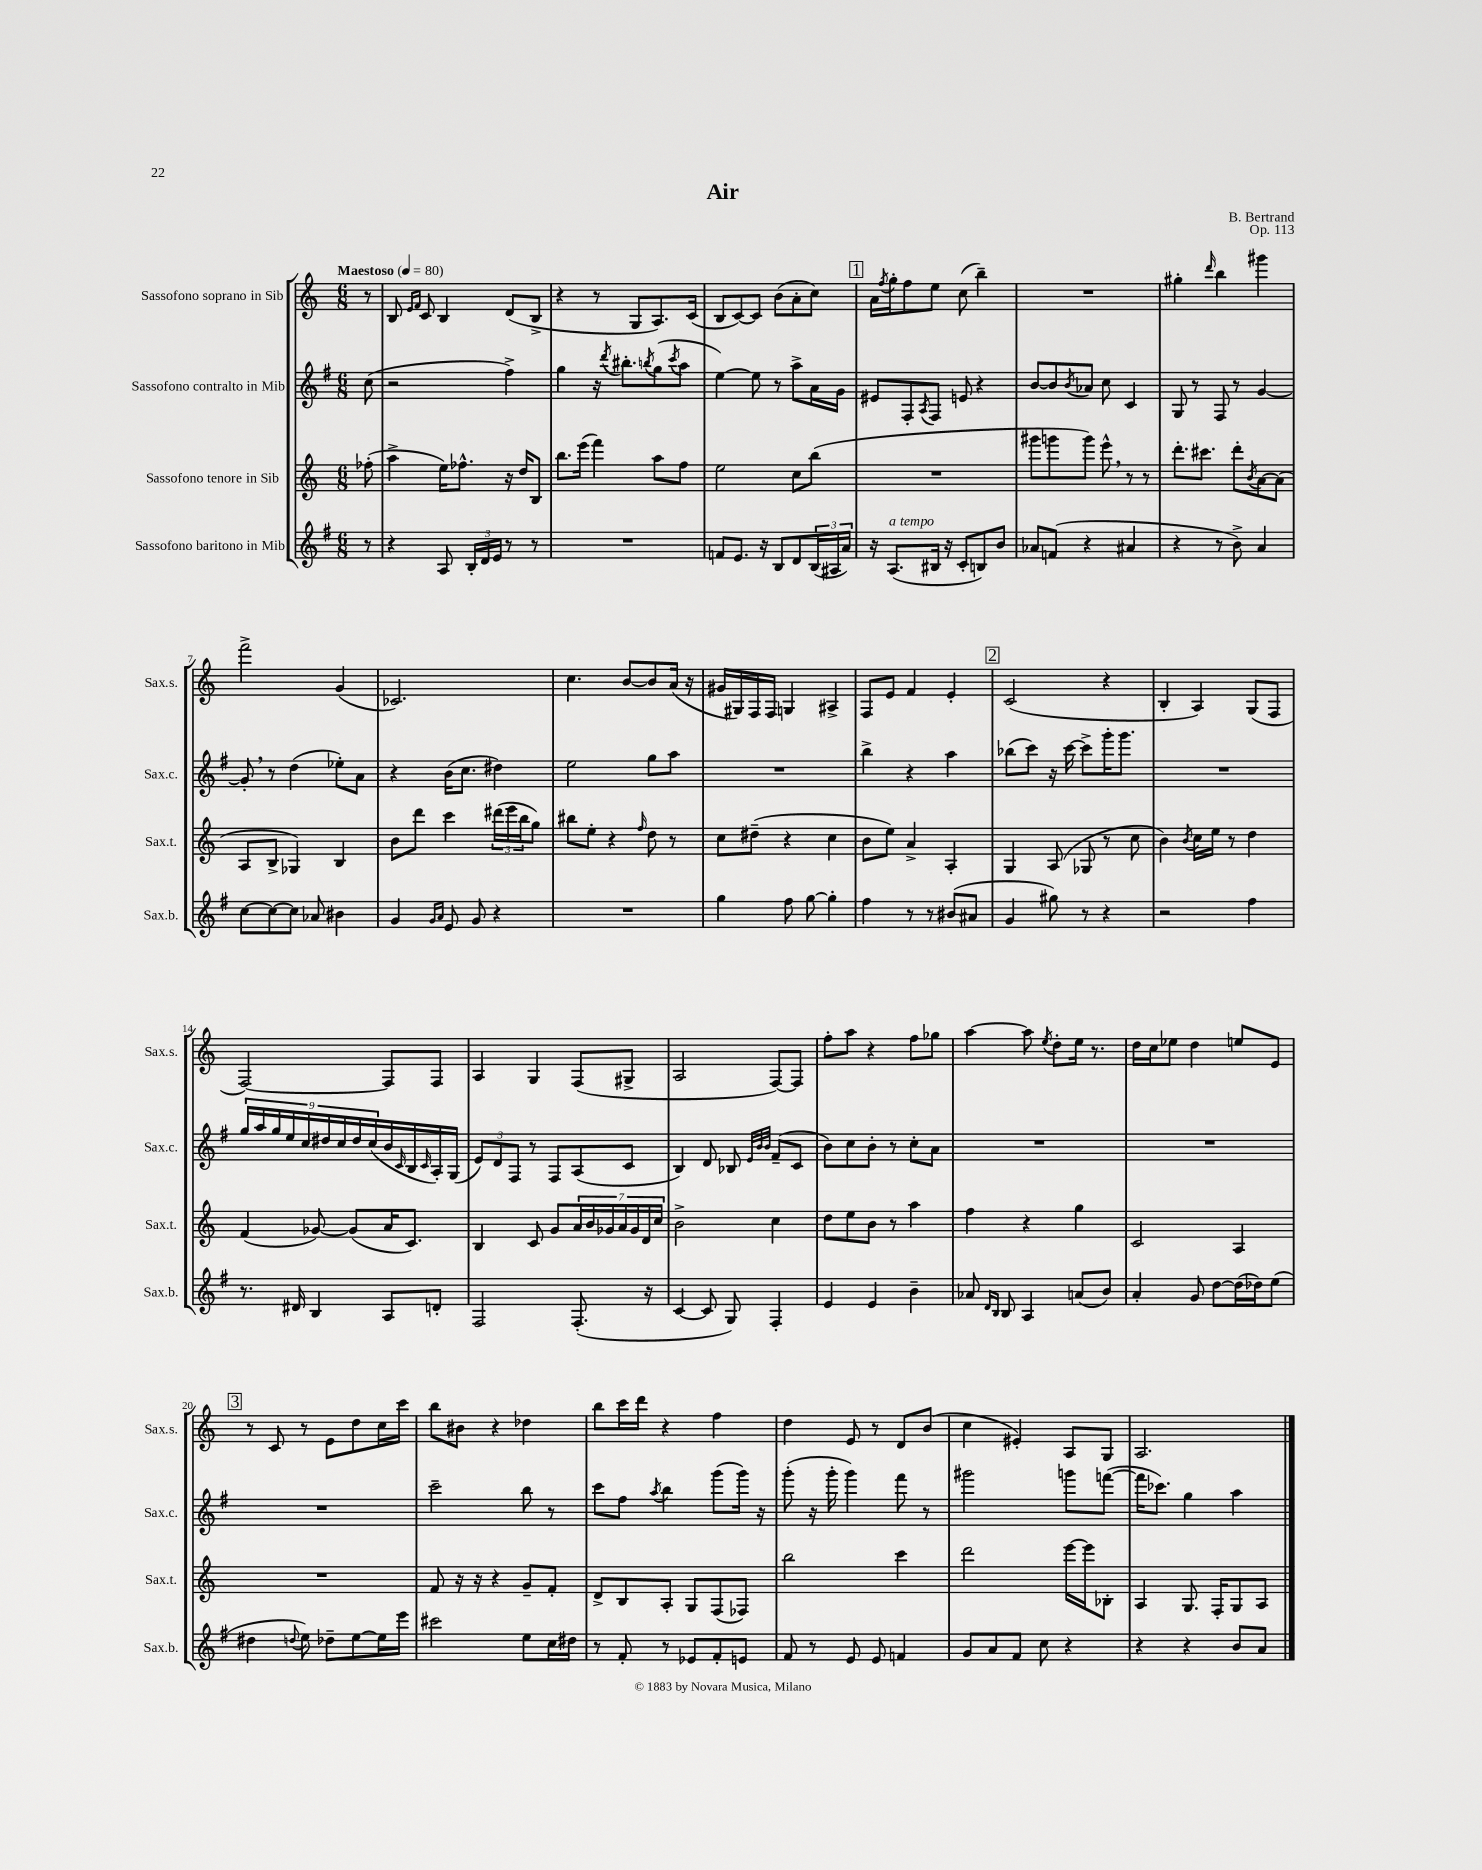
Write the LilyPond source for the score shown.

\header { title = "Air" composer = "B. Bertrand" opus = "Op. 113" }
<<
\new StaffGroup <<
\new Staff = "s0" \with { instrumentName = "Sassofono soprano in Sib" shortInstrumentName = "Sax.s." } {
    \clef treble \key c \major \numericTimeSignature \time 6/8 \partial 8 \tempo "Maestoso" 4 = 80
    r8 |
    b8 \grace { e'16 f'16 } c'8 b4 d'8( b8-> |
    r4 r8 g8 a8.) c'16( |
    b8 c'8~) c'8 b'8( a'8-. c''8) |
    \mark \markup { \box "1" } a'16 \acciaccatura { f''8 } g''16-. f''8 e''8 c''8( b''4--) |
    R2. |
    gis''4-. \grace { d'''16 } b''4 gis'''4 |
    f'''2-> g'4( |
    ces'2.) |
    c''4. b'8~ b'8 a'16( r16 |
    gis'16 gis16) f16 f16 g4 ais4-> |
    f8 e'8 f'4 e'4-. |
    \mark \markup { \box "2" } c'2( r4 |
    b4-. a4) g8( f8 |
    f2~) f8 f8 |
    a4 g4 f8( gis8-> |
    a2 f8~) f8 |
    f''8-. a''8 r4 f''8 ges''8 |
    a''4~ a''8 \acciaccatura { e''8 } d''8-. e''16 r8. |
    d''16 c''16 ees''8 d''4 e''8 e'8 |
    \mark \markup { \box "3" } r8 c'8 r8 e'8 d''8 c''16 c'''16 |
    b''8 bis'8 r4 des''4 |
    b''8 c'''16 d'''16 r4 f''4 |
    d''4 e'8 r8 d'8 b'8( |
    c''4 eis'4-.) a8 g8 |
    a2. \bar "|." |
}
\new Staff = "s1" \with { instrumentName = "Sassofono contralto in Mib" shortInstrumentName = "Sax.c." } {
    \clef treble \key g \major \numericTimeSignature \time 6/8 \partial 8
    c''8( |
    r2 fis''4->) |
    g''4 r16 \acciaccatura { d'''8 } bis''8.-. \acciaccatura { b''8 } g''8( \acciaccatura { c'''8 } a''8 |
    e''4~) e''8 r8 a''8-> a'16 g'16 |
    \mark \markup { \box "1" } eis'8 fis8-. \acciaccatura { a8 } fis8 e'8 r4 |
    b'8~ b'8 \acciaccatura { b'8 } aes'8 c''8 c'4 |
    g8 r8 fis8 r8 g'4~ |
    g'8-. \breathe r8 d''4( ees''8-.) a'8 |
    r4 b'16( c''8. dis''4) |
    e''2 g''8 a''8 |
    R2. |
    b''4-> r4 a''4 |
    \mark \markup { \box "2" } bes''8( c'''8) r16 c'''16~ c'''8-> g'''16-. g'''8. |
    R2. |
    \tuplet 9/8 { g''16 a''16 g''16 e''16 c''16 dis''16 c''16 dis''16 c''16( } b'16 \grace { c'16 } b16 \grace { c'16 } a16-.) g16( |
    \tuplet 3/2 { e'8) d'8 fis8 } r8 fis8 a8( c'8 |
    b4) d'8 bes8 \grace { e'32 b'32 b'32 } fis'8--( c'8 |
    b'8) c''8 b'8-. r8 c''8-. a'8 |
    R2. |
    R2. |
    \mark \markup { \box "3" } R2. |
    c'''2-- b''8 r8 |
    c'''8 fis''8 \acciaccatura { a''8 } b''4 g'''8( g'''16) r16 |
    g'''8-.( r16 g'''16-. g'''4) fis'''8 r8 |
    gis'''2 g'''8 f'''8~( |
    f'''16 ces'''8.) g''4 a''4 \bar "|." |
}
\new Staff = "s2" \with { instrumentName = "Sassofono tenore in Sib" shortInstrumentName = "Sax.t." } {
    \clef treble \key c \major \numericTimeSignature \time 6/8 \partial 8
    fes''8-.( |
    a''4-> e''16) fes''8.-^ r16 d''16 b8 |
    b''8. e'''16( f'''4) a''8 f''8 |
    e''2 c''8 b''8( |
    \mark \markup { \box "1" } R2. |
    gis'''8 g'''8 g'''8) e'''8-^ \breathe r8 r8 |
    d'''8.-. cis'''8. d'''8-. \acciaccatura { b'8 } a'8~ a'8( |
    a8 b8-> ges4) b4 |
    b'8 d'''8 c'''4 \tuplet 3/2 { dis'''16( e'''16 b''16 } g''8) |
    bis''8 e''8-. r4 \grace { f''16 } d''8 r8 |
    c''8 dis''8--( r4 c''4 |
    b'8 e''8) a'4-> a4-. |
    \mark \markup { \box "2" } g4 a8( ges8 r8 c''8 |
    b'4) \acciaccatura { b'8 } c''16 e''16 r8 d''4 |
    f'4( ges'8~) ges'8( a'16 c'8.) |
    b4 c'8 g'8 \tuplet 7/4 { a'16 b'16 ges'16 a'16 ges'16 d'16 c''16 } |
    b'2-> c''4 |
    d''8 e''8 b'8 r8 a''4 |
    f''4 r4 g''4 |
    c'2 a4 |
    \mark \markup { \box "3" } R2. |
    f'8 r16 r16 r4 g'8-- f'8-. |
    d'8-> b8 a8-. g8 f8( fes8) |
    b''2 c'''4 |
    d'''2 e'''16~ e'''16 bes8-. |
    a4 g8. f16-. g8 a8 \bar "|." |
}
\new Staff = "s3" \with { instrumentName = "Sassofono baritono in Mib" shortInstrumentName = "Sax.b." } {
    \clef treble \key g \major \numericTimeSignature \time 6/8 \partial 8
    r8 |
    r4 a8 \tuplet 3/2 { b16-. d'16 e'16 } r8 r8 |
    R2. |
    f'8 e'8. r16 b8 d'8 \tuplet 3/2 { b16( ais16 a'16) } |
    \mark \markup { \box "1" } r16 a8.^\markup { \italic "a tempo" }( bis16 r16 c'8-. b8) b'8 |
    aes'8 f'8( r4 ais'4 |
    r4 r8 b'8->) a'4 |
    c''8~ c''8~ c''8 aes'8 bis'4 |
    g'4 \grace { g'16 a'16 } e'8 g'8 r4 |
    R2. |
    g''4 fis''8 g''8~ g''4-. |
    fis''4 r8 r8 bis'8( ais'8 |
    \mark \markup { \box "2" } g'4 gis''8) r8 r4 |
    r2 fis''4 |
    r8. dis'16 b4 a8 d'8-. |
    fis2 fis8.-.( r16 |
    c'4~ c'8 g8) fis4-. |
    e'4 e'4 b'4-- |
    aes'8 \grace { d'16 b16 } b8 a4 a'8( b'8) |
    a'4-. g'8 d''8~ d''16( des''16) e''8( |
    \mark \markup { \box "3" } dis''4 \appoggiatura { d''8 } e''8) des''8-- e''8~ e''16 e'''16 |
    cis'''2 e''8 c''16 dis''16 |
    r8 fis'8-. r8 ees'8 fis'8-. e'8 |
    fis'8 r8 e'8 e'8 f'4 |
    g'8 a'8 fis'8 c''8 r4 |
    r4 r4 b'8 a'8 \bar "|." |
}
>>
>>
